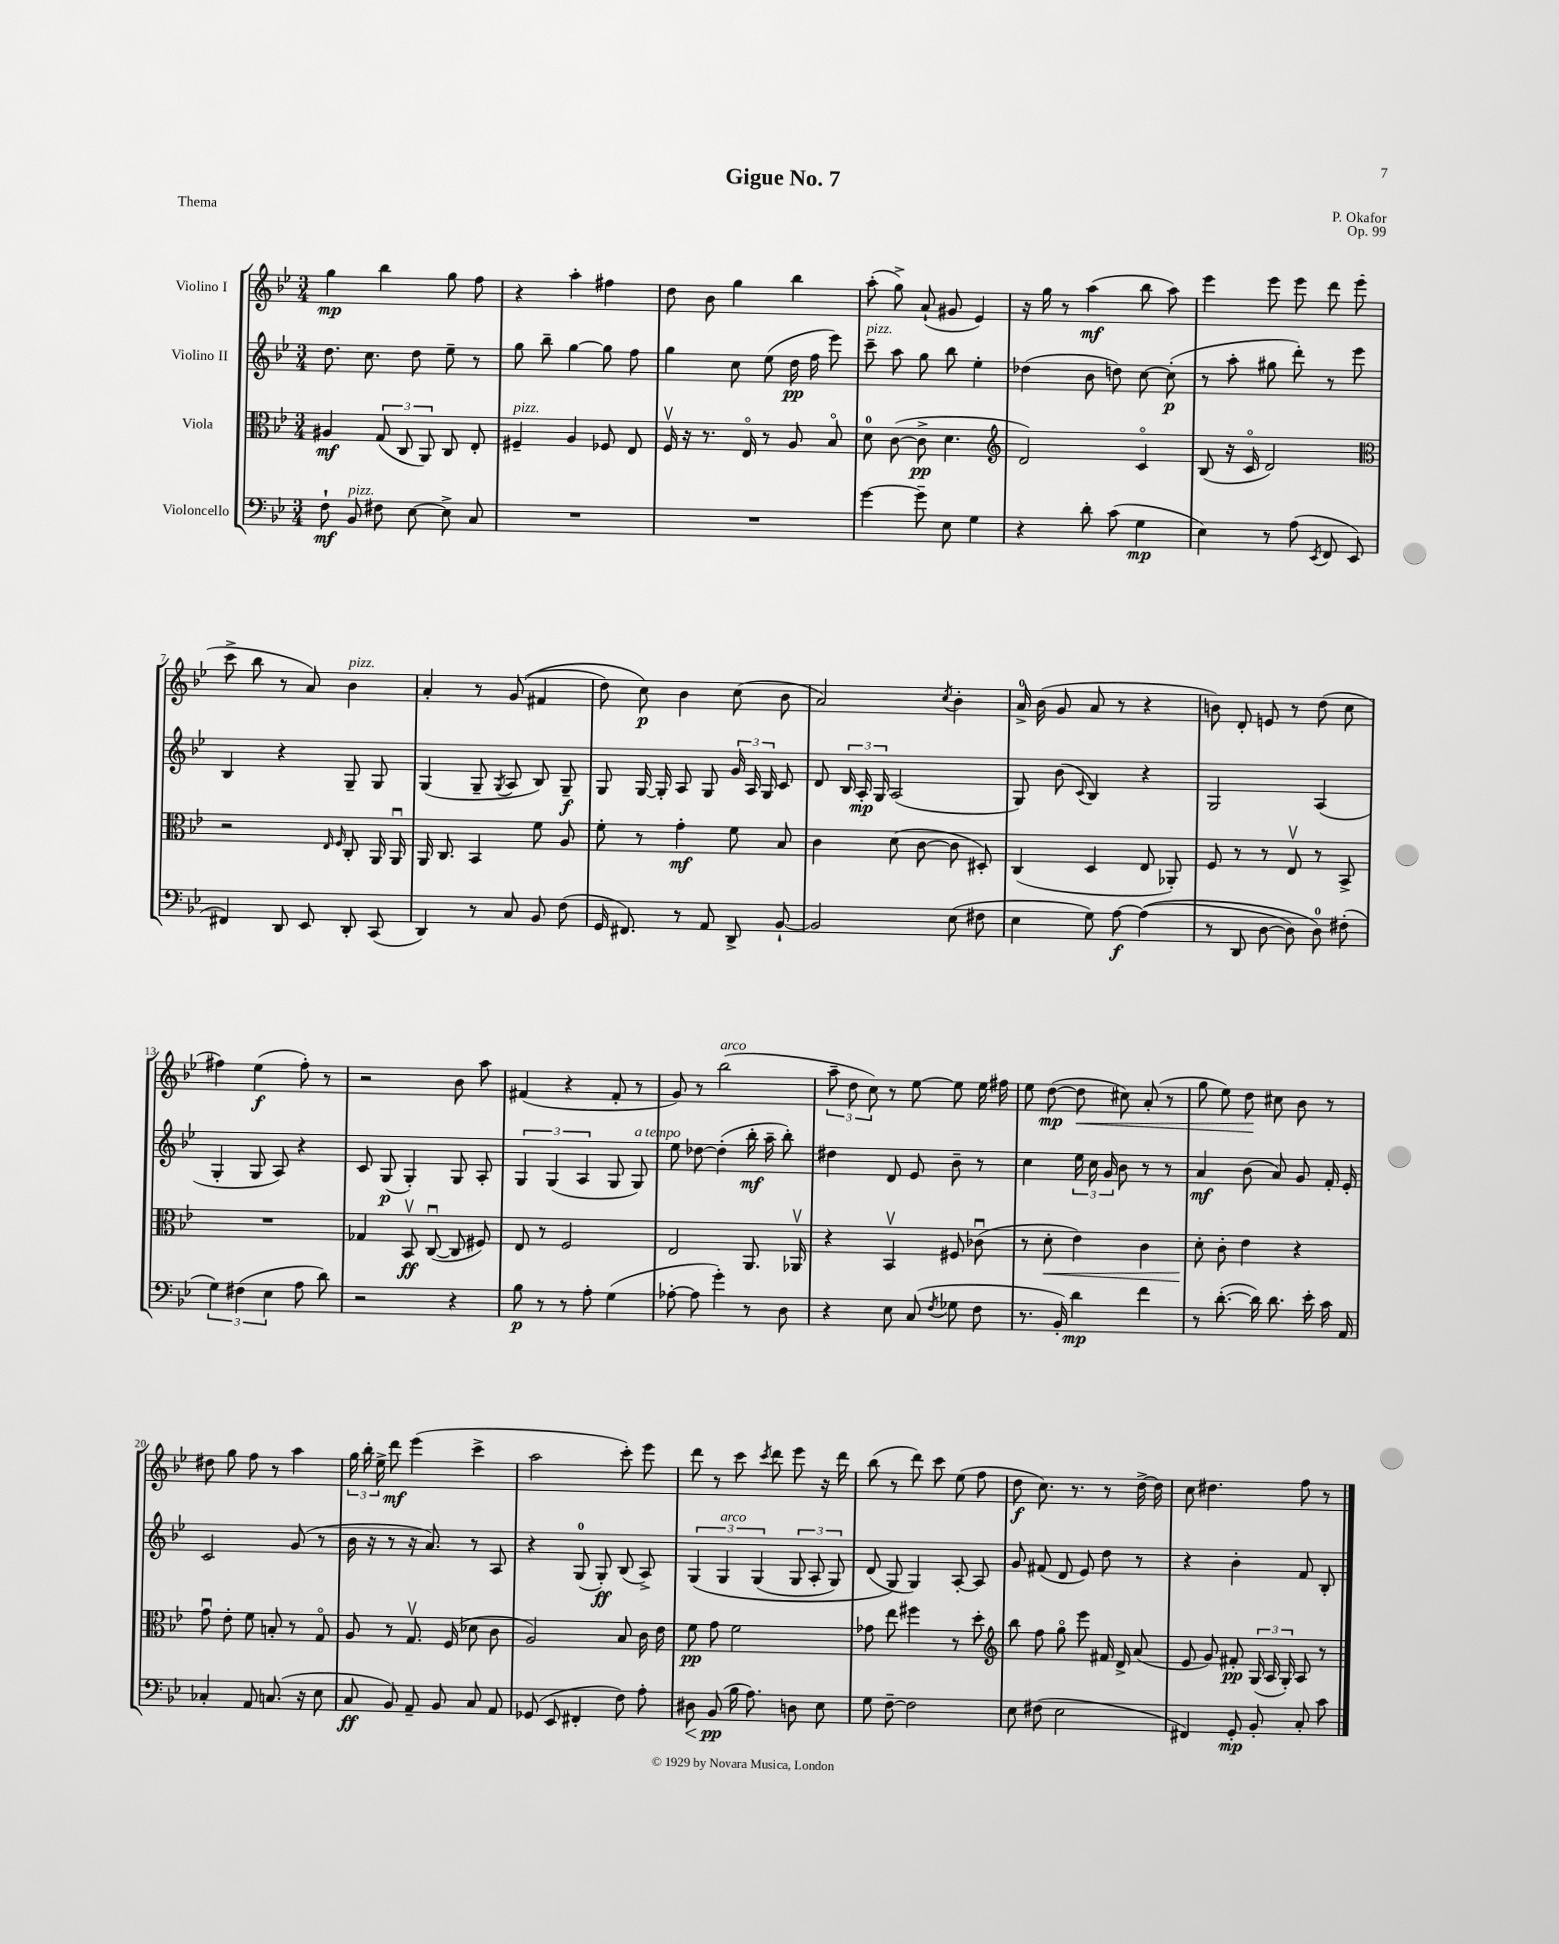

**kern	**kern	**kern	**kern
*staff4	*staff3	*staff2	*staff1
*clefF4	*clefC3	*clefG2	*clefG2
*k[b-e-]	*k[b-e-]	*k[b-e-]	*k[b-e-]
*M3/4	*M3/4	*M3/4	*M3/4
8F`\	4A#/	8.dd\	4gg\
8BB-/	.	.	.
.	.	8.cc\	.
8F#\	(12G/	.	4bb-\
.	12C/	.	.
[8E-\	.	8dd\	.
.	12AA/)	.	.
8E-^\]	8C/	8ee-~\	8gg\
8C/	8E-'/	8r	8ff\
=	=	=	=
2.r	4F#~/	8gg\	4r
.	.	8bb-~\	.
.	4A/	[4gg\	4aa'\
.	8F-/	8gg\]	4ff#\
.	8E-/	8ff\	.
=	=	=	=
2.r	16Fv/	4gg\	8dd\
.	16r	.	.
.	8.r	.	8b-\
.	.	8cc\	4gg\
.	16E-o/	.	.
.	8r	(8ee-\	.
.	8A/	16dd\	4bb-\
.	.	16ff\	.
.	8B-o/	8eee-\)	.
=	=	=	=
[4g\	8d\	8ccc~\	(8aa'\
.	([8c\	8aa\	8gg^\)
8g~\]	8c^\]	8gg\	(8a`/
8E-\	4.d\	8bb-\	8g#/
4G\	.	4ee-'\	4e-/)
=	=	=	=
*	*clefG2	*	*
4r	2d/)	(4dd-\	16r
.	.	.	16gg\
.	.	.	8r
8d'\	.	8b-\	(4aa\
(8c\	.	8dd\)	.
4G\	4co/	[8cc\	8bb-\
.	.	(8cc'\]	8aa\)
=	=	=	=
4E-\)	(8B-/	8r	4eee-\
.	16r	8aa'\	.
.	16co/	.	.
8r	2d/)	8gg#\	8eee-\
(8A\	.	8ddd'\)	8eee-\
8qEE-/	.	.	.
8FF/	.	8r	8ddd\
8EE-/	.	8eee-\	(8eee-\
=	=	=	=
*	*clefC3	*	*
4FF#/)	2r	4B-/	8ccc^\
.	.	.	8bb-\
8DD/	.	4r	8r
8EE-/	.	.	8a/)
.	16qqE-/	.	.
.	16qqF/	.	.
8DD'/	8C'/	8G~/	4b-\
(8CC/	16AA/	8G/	.
.	16AAu/	.	.
=	=	=	=
4DD/)	16AA/	(4G/	4a'/
.	8.C/	.	.
8r	4BB-/	8G~/	8r
.	.	8qG/	.
8C/	.	8A/	&((8g/
8BB-/	8f\	8B-/)	4f#/
(8F\	8A/	8G~/	.
=	=	=	=
16GG/	8f'\	8G/	8dd\)
8.FF#/)	.	.	.
.	8r	[16G/	8cc\&)
.	.	16G'/]	.
8r	4g'\	8A/	4b-\
8AA/	.	8G/	.
8DD^/	8f\	24g/	(8cc\
.	.	24A/	.
.	.	24G/	.
[8BB-`/	8B-/	8c/	8b-\
=	=	=	=
2BB-/]	4c\	8d/	2a/)
.	.	24B-/	.
.	.	24A'/	.
.	.	24G/	.
.	(8d\	(2A/	.
.	[8c\	.	.
.	.	.	8qcc/
(8E-\	8c\]	.	4b-'\
8F#\	8D#'/)	.	.
=	=	=	=
4E-\	(4C/	8G/)	16a^/
.	.	.	(16b-\
.	.	(8b-\	8g/
.	.	8qqc/	.
8G\)	4D/	4B-/)	8a/
[8A\	.	.	8r
&((4A\]	8E-/	4r	4r
.	8AA-'/)	.	.
=	=	=	=
8r	8F/	2G/	8b\)
8DD/	8r	.	8d'/
[8D\	8r	.	8e/
8D\])	8E-v/	.	8r
8D\&)	8r	(4A/	(8dd\
(8F#'\	8BB-^/	.	8cc\
=	=	=	=
6G\)	2.r	4G'/	4ff#\)
(6F#\	.	.	.
.	.	8G/	(4ee-\
6E-\	.	.	.
.	.	8A/)	.
8A\	.	4r	8ff#'\)
8d\)	.	.	8r
=	=	=	=
2r	4G-/	8c/	2r
.	.	(8G/	.
.	8BB-v/	4G'/)	.
.	([8Cu/	.	.
4r	8C/]	8G/	8b-\
.	8F#/)	8A'/	8aa\
=	=	=	=
8B-\	8E-/	6G/	(4f#/
8r	8r	.	.
.	.	(6G/	.
8r	2F/	.	4r
.	.	6A/	.
8A'\	.	.	.
(4G\	.	8G/	8f#'/
.	.	8G/)	8r
=	=	=	=
[8A-'\	2E-/	8ee-\	8g/)
8A-\]	.	[8dd-\	8r
4g'\)	.	(4dd-'\]	(2bb-\
8r	8.AA/	16bb-'\	.
.	.	16aa~\	.
8D\	.	8bb-'\)	.
.	16AA-v/	.	.
=	=	=	=
4r	4r	4dd#\	12aa~\
.	.	.	12dd\
.	.	.	12cc\)
8E-\	4BB-v/	8d/	8r
(8C/	.	8e-/	[8ee-\
8qF/	.	.	.
8G-\	8F#/	8b-~\	8ee-\]
8F\	(8c-u\	8r	16ee-\
.	.	.	16ff#\
=	=	=	=
8.r	8r	4cc\	8ee-\
.	8d'\	.	([8dd\
16BB-'/)	.	.	.
4d\	4e-\)	24ee-\	8dd\]
.	.	24cc\	.
.	.	24g/	.
.	.	8b-\	8cc#\)
4f\	4c\	8r	(8a'/
.	.	8r	8r
=	=	=	=
8r	8d'\	4a/	8gg\
([8.d'\	8c'\	.	8ee-\)
.	4e-\	(8b-\	8dd\
16d\])	.	.	.
8.d\	.	8a/)	8cc#\
.	4r	8g/	8b-\
16e-'\	.	.	.
16c\	.	16f'/	8r
16AA/	.	16e-'/	.
=	=	=	=
4C-'/	8gu\	2c/	8dd#\
.	8e-'\	.	8gg\
8AA/	8f\	.	8ff\
(8.C/	8B'/	.	8r
.	8r	(8g/	4aa\
16r	.	.	.
8E-\	8Go/	8r	.
=	=	=	=
8C/	8A/	16b-\	24gg\
.	.	.	24bb-'\
.	.	16r	.
.	.	.	24ee-^\
8BB-/)	8r	8r	8ddd\
8AA~/	8.Gv/	16r	(4eee-\
.	.	8.a/)	.
8BB-/	.	.	.
.	(16F/	.	.
8C/	8d-\	8r	4ccc^\
8AA/	8c\	8A/	.
=	=	=	=
(8GG-/	2A/)	4r	2aa\
8EE-/	.	.	.
4FF#'/	.	(8G/	.
.	.	8G'/)	.
8F\)	8B-/	(8B-/	8ccc'\)
8A'\	16c\	8A^/)	8eee-\
.	16e-\	.	.
=	=	=	=
8D#\	8f\	&(6G/	8ddd\
(8BB-/	8g\	.	8r
.	.	6G/	.
16B-\	2f\	.	8ccc\
8.A\)	.	.	.
.	.	(6G/	.
.	.	.	8qccc/
.	.	.	8ddd\
8D\	.	12G/	8eee-\
.	.	12A'/	.
8E-\	.	.	16r
.	.	12G/)	.
.	.	.	16ddd\
=	=	=	=
8G\	8g-\	(8d/	(8bb-\
[8F~\	8ee-\	8G/&)	8r
2F\]	4ff#\	4G/)	8ddd\)
.	.	.	8ccc\
.	8r	[8A'/	(8ee-\
.	8dd'\	8A/]	8ff\
=	=	=	=
*	*clefG2	*	*
8E-\	8bb-\	8g/	8dd\
(8F#\	8ff\	(8f#/	8.cc\)
2E-\	8ggo\	8d/	.
.	.	.	8.r
.	8eee-\	8e-/)	.
.	16f#/	8dd\	8r
.	16d^/	.	.
.	(8a/	8r	[16dd^\
.	.	.	16dd\]
=	=	=	=
4FF#/)	8e-/	4r	8cc\
.	8g/)	.	4.dd#\
8GG'/	8f#'/	4b-'\	.
8BB-'/	(24G/	.	.
.	24A/	.	.
.	24G'/)	.	.
8C'/	8A/	8f/	8ff\
8c\	8r	8B-'/	8r
==	==	==	==
*-	*-	*-	*-
